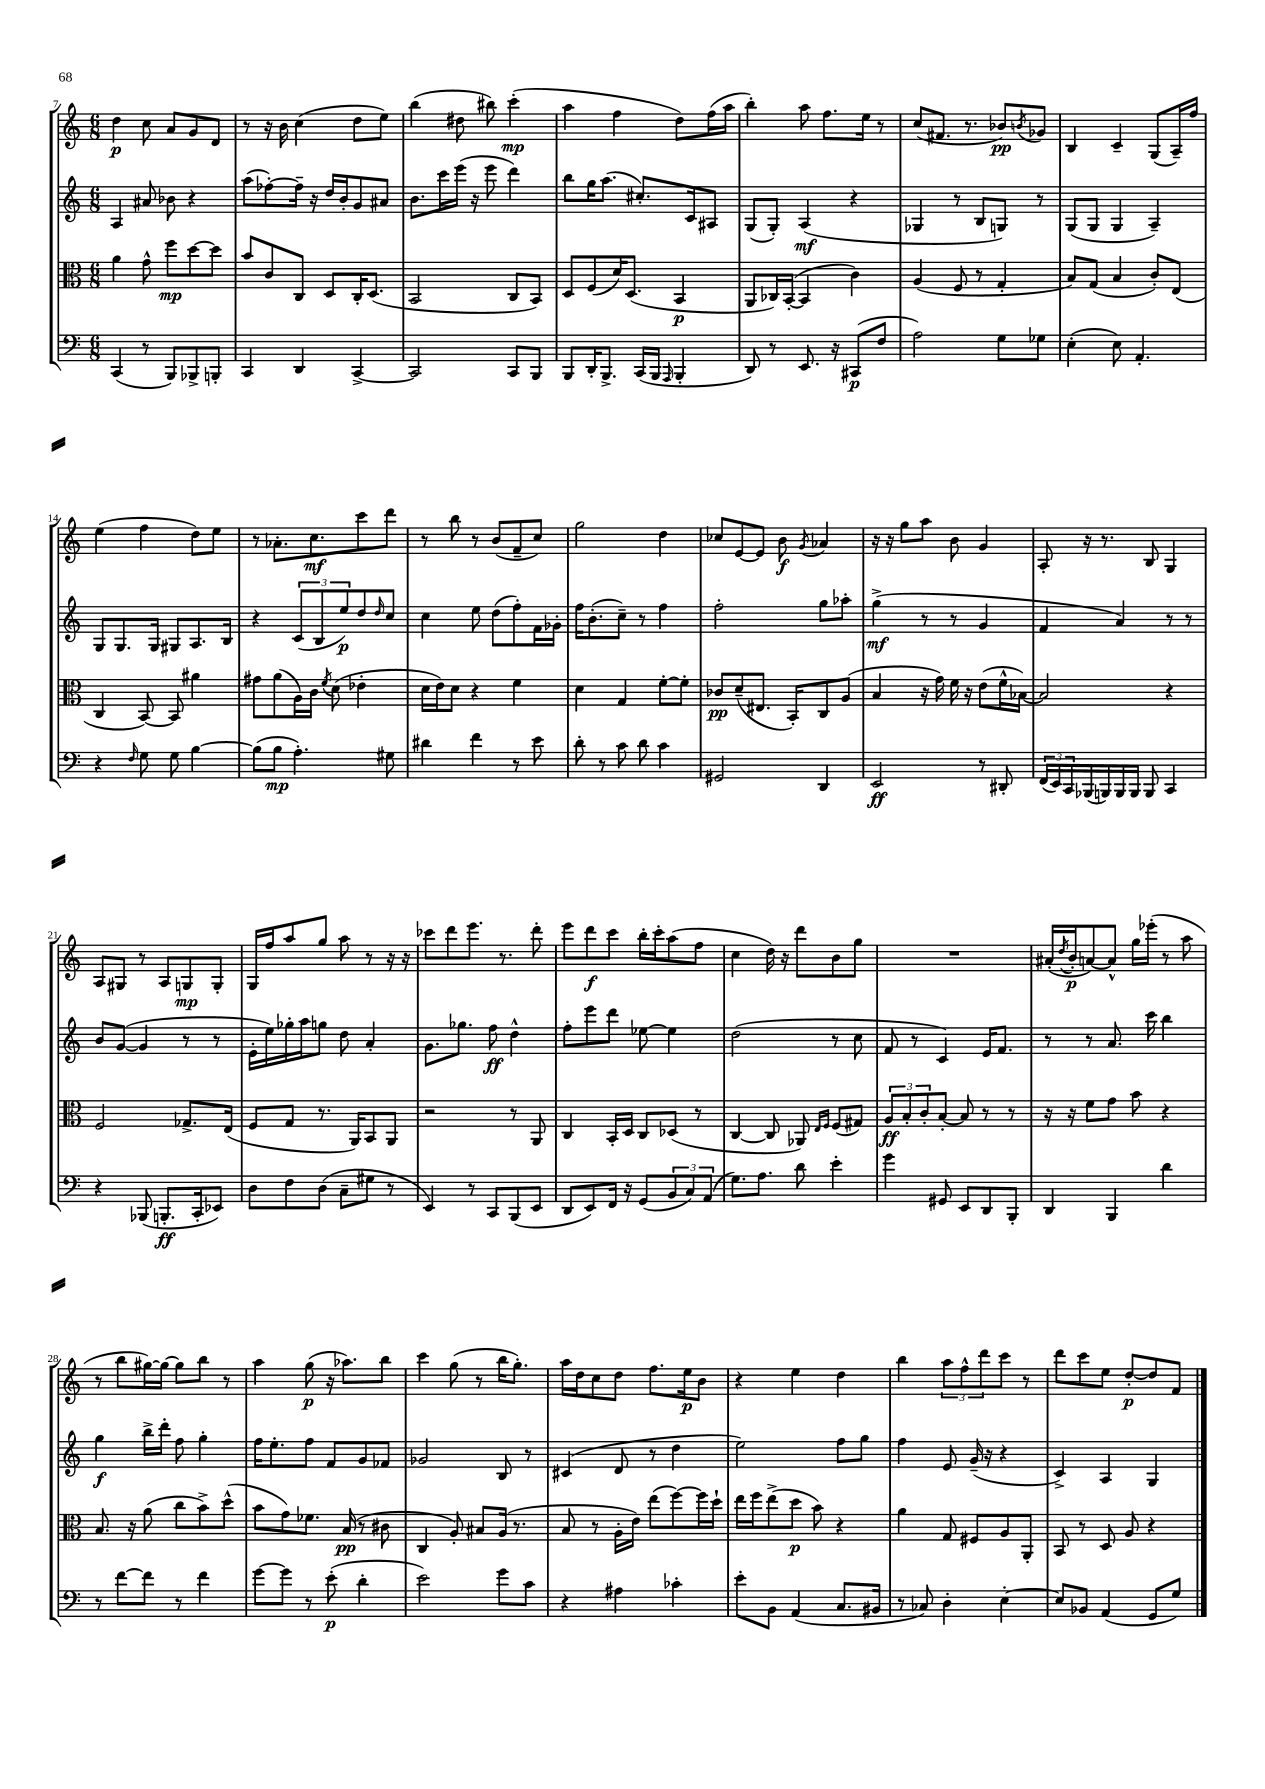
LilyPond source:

<<
\new StaffGroup <<
\new Staff = "s0" {
    \clef treble \key c \major \numericTimeSignature \time 6/8
    d''4\p c''8 a'8 g'8 d'8 |
    r8 r16 b'16 c''4( d''8 e''8) |
    b''4( dis''8 bis''8) c'''4-.\mp( |
    a''4 f''4 d''8) f''16( a''16 |
    b''4-.) a''8 f''8. e''16 r8 |
    c''8( fis'8. r8. bes'8\pp) \acciaccatura { b'8 } ges'8 |
    b4 c'4-- g8( a16--) f''16 |
    e''4( f''4 d''8) e''8 |
    r8 aes'8.-. c''8.\mf c'''8 d'''8 |
    r8 b''8 r8 b'8( f'8-- c''8) |
    g''2 d''4 |
    ces''8 e'8~ e'8 b'8\f \acciaccatura { g'8 } aes'4 |
    r16 r16 g''8 a''8 b'8 g'4 |
    a8-. r16 r8. b8 g4 |
    a8 gis8 r8 a8 g8\mp g8-. |
    g16 f''16 a''8 g''8 a''8 r8 r16 r16 |
    ces'''8 d'''8 e'''8. r8. d'''8-. |
    e'''8 d'''8\f c'''8 b''16-. c'''16-. a''8( f''8 |
    c''4 d''16) r16 d'''8 b'8 g''8 |
    R2. |
    ais'16-.( \acciaccatura { d''8 } b'16-.\p a'8~) a'8-^ g''16 ees'''16-.( r8 a''8 |
    r8 b''8 gis''16~) gis''16~ gis''8 b''8 r8 |
    a''4 g''8\p( r16 aes''8.) b''8 |
    c'''4 g''8( r8 b''16 g''8.-.) |
    a''16 d''16 c''8 d''8 f''8. e''16\p b'8 |
    r4 e''4 d''4 |
    b''4 \tuplet 3/2 { a''8 f''8-^ d'''8 } c'''8 r8 |
    d'''8 c'''8 e''8 d''8~-.\p d''8 f'8 \bar "|." |
}
\new Staff = "s1" {
    \clef treble \key c \major \numericTimeSignature \time 6/8
    a4 ais'8 bes'8 r4 |
    a''8( fes''8~-.) fes''16-- r16 d''16 b'16-. g'8 ais'8 |
    b'8. c'''16 e'''16( r16 e'''8 d'''4) |
    b''8 g''16 a''8.( cis''8.-.) c'16 ais8 |
    g8( g8-.) a4\mf( r4 |
    ges4 r8 b8 g8) r8 |
    g8( g8 g4 a4--) |
    g8 g8. g16 gis8 a8. b16 |
    r4 \tuplet 3/2 { c'8( b8 e''8\p) } d''8 \grace { d''16 } c''8 |
    c''4 e''8 d''8( f''8-.) f'16 ges'16-. |
    f''16 b'8.-.( c''8--) r8 f''4 |
    f''2-. g''8 aes''8-. |
    g''4->\mf( r8 r8 g'4 |
    f'4 a'4) r8 r8 |
    b'8 g'8~( g'4 r8 r8 |
    e'16-. e''16) ges''16-. a''16 g''8 d''8 a'4-. |
    g'8. ges''8. f''8\ff d''4-^ |
    f''8-. e'''8 d'''8 ees''8~ ees''4 |
    d''2( r8 c''8 |
    f'8 r8 c'4) e'16 f'8. |
    r8 r8 a'8. c'''16 b''4 |
    g''4\f b''16-> d'''16-. f''8 g''4-. |
    f''16 e''8.-. f''8 f'8 g'8 fes'8 |
    ges'2 b8 r8 |
    cis'4( d'8 r8 d''4 |
    e''2) f''8 g''8 |
    f''4 e'8 g'16--( r16 r4 |
    c'4->) a4 g4 \bar "|." |
}
\new Staff = "s2" {
    \clef alto \key c \major \numericTimeSignature \time 6/8
    a'4 g'8-^ f''8\mp d''8~ d''8 |
    b'8 c'8 c8 d8 c16-. d8.( |
    b,2 c8 b,8) |
    d8 f8( d'16) d8.( b,4\p |
    a,8 ces16) b,16~-.( b,4 c'4) |
    a4( f8 r8 g4-. |
    b8) g8( b4 c'8-.) e8( |
    c4 b,8~) b,8 ais'4 |
    gis'8 a'8( a16) c'16 \acciaccatura { f'8 } d'8( ees'4-. |
    d'16 e'16) d'8 r4 f'4 |
    d'4 g4 f'8~-. f'8-. |
    ces'8\pp d'8--( eis8. b,16-.) c8 a8( |
    b4 r16 g'16) f'16 r16 e'8( f'16-^ bes16~) |
    bes2 r4 |
    f2 ges8.-> e16( |
    f8 g8 r8. a,16) b,8 a,8 |
    r2 r8 a,8 |
    c4 b,16-. d16 c8 des8( r8 |
    c4~ c8 aes,8) \grace { e16 f16 } f8( gis8) |
    \tuplet 3/2 { a8\ff b8-. c'8-. } b8~-. b8 r8 r8 |
    r16 r16 f'8 g'8 b'8 r4 |
    b8. r16 a'8( c''8 b'8->) d''8-^( |
    b'8 g'8) fes'8. b16\pp( r8 cis'8 |
    c4 a8-.) bis8 a16( r8. |
    b8 r8 a16-. e'16) e''8( f''8~) f''16 d''16-! |
    e''16 f''16 e''8->( d''8\p b'8) r4 |
    a'4 g8 fis8 a8 a,8-. |
    b,8 r8 d8 a8 r4 \bar "|." |
}
\new Staff = "s3" {
    \clef bass \key c \major \numericTimeSignature \time 6/8
    c,4( r8 b,,8) bes,,8-> b,,8-. |
    c,4 d,4 c,4~-> |
    c,2 c,8 b,,8 |
    b,,8 d,16-. b,,8.-> c,16( b,,16 \grace { a,,16 } b,,4-. |
    d,8) r8 e,8. r16 cis,8\p( f8 |
    a2) g8 ges8 |
    e4-.( e8) a,4.-. |
    r4 \grace { f16 } g8 g8 b4~ |
    b8( b8\mp a4.-.) gis8 |
    dis'4 f'4 r8 e'8 |
    d'8-. r8 c'8 d'8 c'4 |
    gis,2 d,4 |
    e,2\ff r8 dis,8-. |
    \tuplet 3/2 { f,16( e,16) c,16 } bes,,16( b,,16) b,,16 b,,16 b,,8 c,4 |
    r4 bes,,8( b,,8.-.\ff c,16-. ees,8) |
    d8 f8 d8( c8-- gis8 r8 |
    e,4) r8 c,8 b,,8( e,8 |
    d,8 e,8) f,16 r16 g,8( \tuplet 3/2 { b,8 c8) a,8( } |
    g8.) a8. d'8 e'4-. |
    g'4 gis,8 e,8 d,8 b,,8-. |
    d,4 b,,4 d'4 |
    r8 f'8~ f'8 r8 f'4 |
    g'8~ g'8 r8 e'8-.\p( d'4-. |
    e'2) g'8 c'8 |
    r4 ais4 ces'4-. |
    e'8-. b,8 a,4( c8. bis,16 |
    r8 ces8) d4-. e4~-. |
    e8 bes,8 a,4( g,8 g8) \bar "|." |
}
>>
>>
\layout { \context { \Score currentBarNumber = #7 } }
